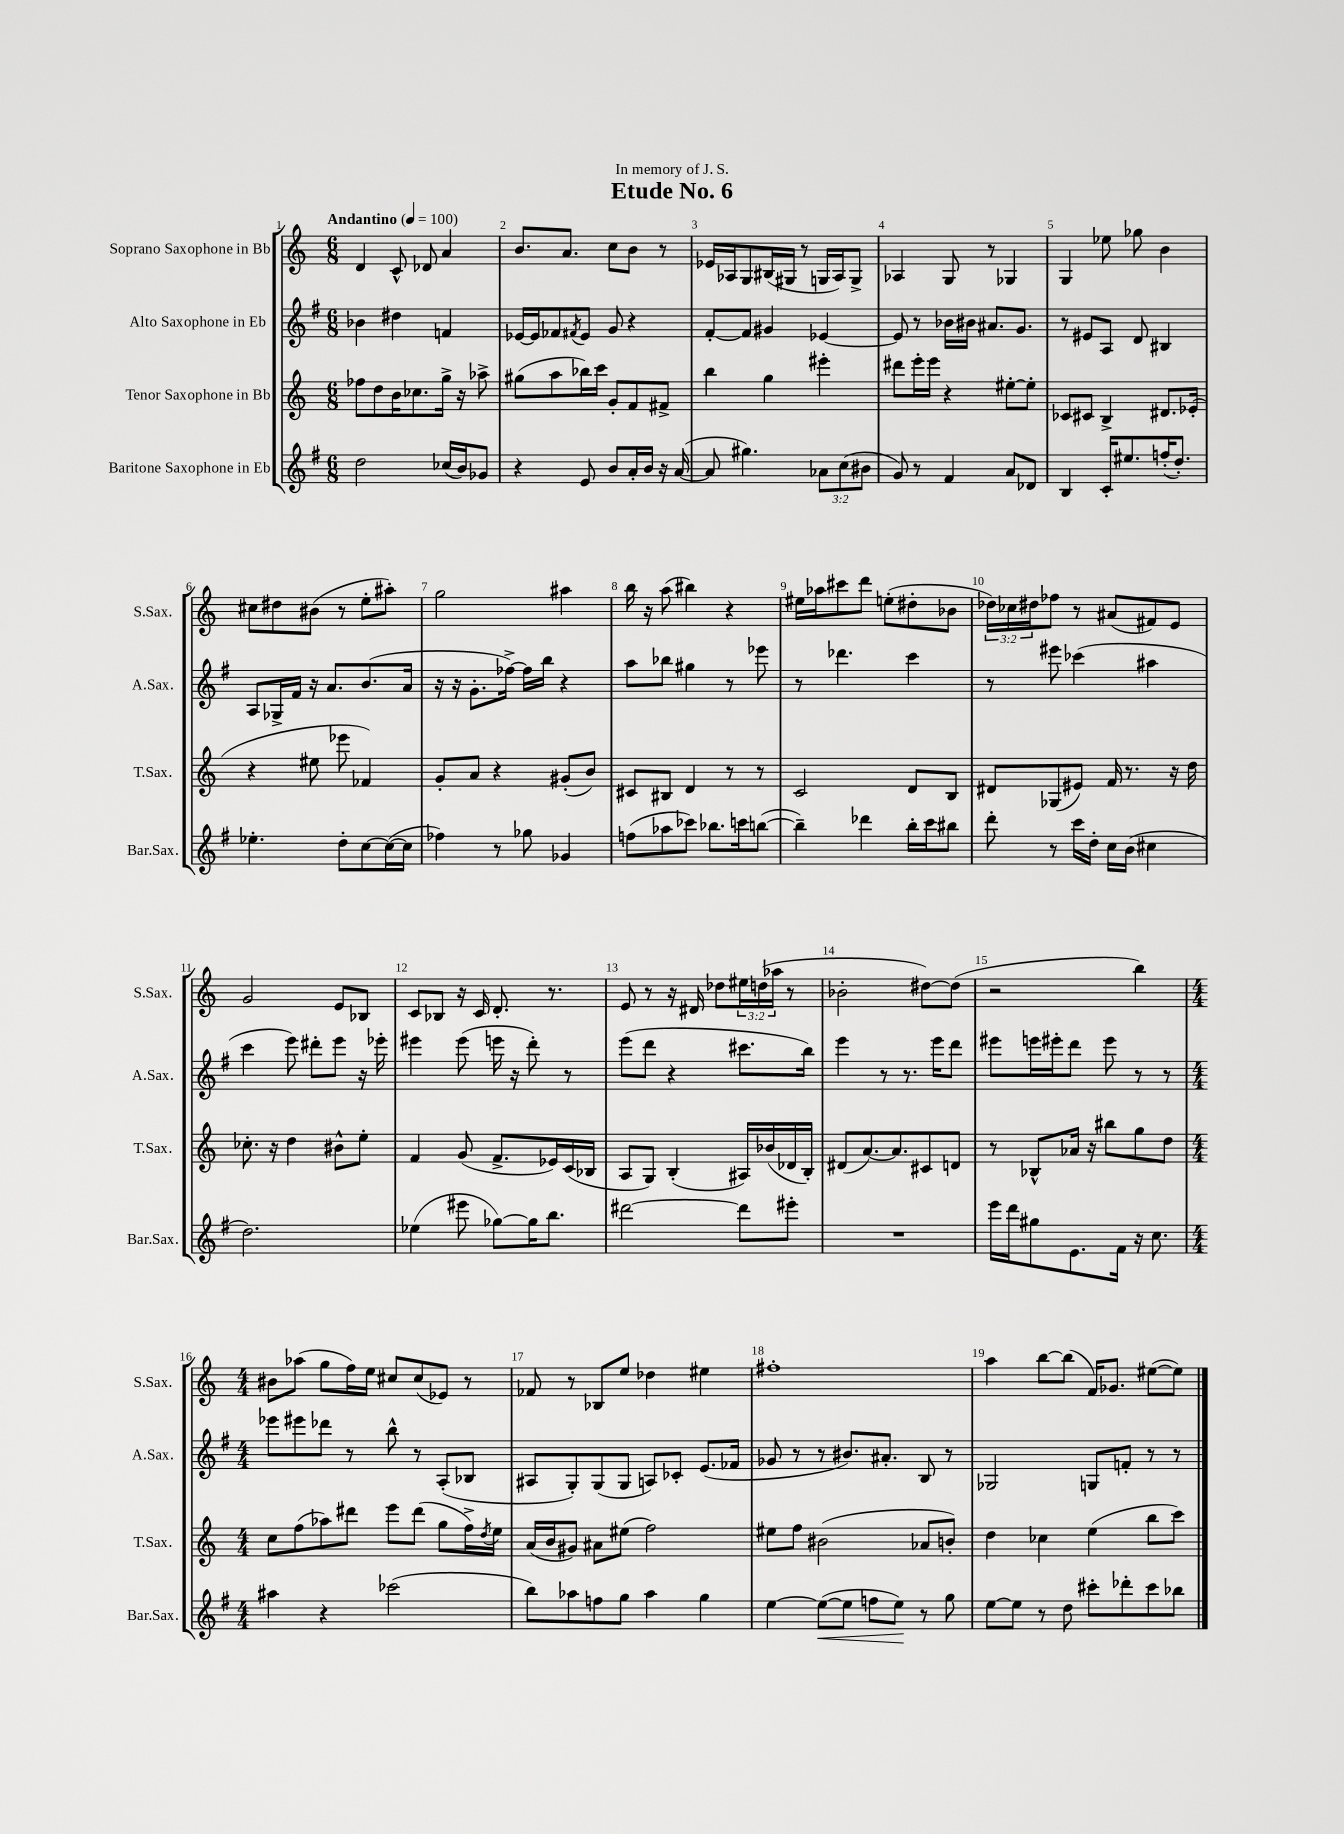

**kern	**kern	**kern	**kern
*staff4	*staff3	*staff2	*staff1
*clefG2	*clefG2	*clefG2	*clefG2
*k[f#]	*k[]	*k[f#]	*k[]
*M6/8	*M6/8	*M6/8	*M6/8
*MM100	*MM100	*MM100	*MM100
2dd	8ff-	4b-	4d
.	8dd	.	.
.	16b	4dd#	8c^^
.	8.cc-	.	.
.	.	.	8d-
(16cc-	16gg^	4f	4a
16b)	16r	.	.
8g-	8aa-^	.	.
=	=	=	=
4r	(8gg#	[16e-	8.b
.	.	16e-]	.
.	8aa	8f-	.
.	.	.	8.a
.	.	8qf#	.
8e	16bb-)	8e-	.
.	16ccc	.	.
8b	8g'	8g	8cc
16a'	8f	4r	8b
16b	.	.	.
16r	8f#^	.	8r
([16a	.	.	.
=	=	=	=
8a]	4bb	[8f#'	16e-
.	.	.	16A-
4.gg#)	.	8f#]	8G
.	4gg	4g#	(16B#
.	.	.	16G#
.	.	.	8r
12a-	4eee#'	[4e-	16G
.	.	.	16A-)
(12cc	.	.	.
.	.	.	8G^
12b#	.	.	.
=	=	=	=
8g)	8ddd#	8e-]	4A-
8r	16eee'	8r	.
.	16eee	.	.
4f#	4r	16b-	8G
.	.	16b#	.
.	.	8.a#	8r
8a	[8ee#'	.	4G-
.	.	8.g	.
8d-	8ee#']	.	.
=	=	=	=
4B	8c-	8r	4G
.	8c#	8e#	.
16c'	4B^	8A	8ee-
8.ee#	.	.	.
.	.	8d	8gg-
(16ff'	8.d#	4B#	4b
8.dd')	.	.	.
.	(16e-'	.	.
=	=	=	=
4.ee-'	4r	8A	8cc#
.	.	16G-^	8dd#
.	.	16f#	.
.	8ee#	16r	(8b#
.	.	8.a	.
8dd'	8eee-	.	8r
[8cc	4f-)	(8.b	8ee'
(16cc_	.	.	8aa#')
16cc]	.	16a	.
=	=	=	=
4ff-)	8g'	16r	2gg
.	.	16r	.
.	8a	8.g'	.
8r	4r	.	.
.	.	[16ff-^)	.
8gg-	.	16ff-]	.
.	.	16bb	.
4g-	(8g#'	4r	4aa#
.	8b)	.	.
=	=	=	=
(8ff	8c#	8aa	16bb
.	.	.	16r
8aa-	8B#	8bb-	(8aa
8ccc-)	4d	4gg#	4bb#)
8.bb-	.	.	.
.	8r	8r	4r
16ccc	.	.	.
([8bb	8r	8eee-	.
=	=	=	=
4bb~])	2c	8r	16ee#
.	.	.	16aa-
.	.	4.ddd-	8ccc#
4ddd-	.	.	8ddd
.	.	.	(8ee'
16bb'	8d	4ccc	8dd#'
16ccc	.	.	.
8bb#	8B	.	8b-
=	=	=	=
8ddd'	8d#	8r	24dd-)
.	.	.	24cc-
.	.	.	24dd#
8r	(8G-	8eee#	8ff-
16ccc	8e#)	(4ccc-	8r
16dd'	.	.	.
16cc	16f	.	(8a#
(16b	8.r	.	.
4cc#	.	4aa#	8f#)
.	16r	.	8e
.	16dd	.	.
=	=	=	=
2.dd)	8.cc-'	4ccc	2g
.	16r	.	.
.	4dd	8eee)	.
.	.	8ddd#'	.
.	8b#^^	8eee	8e
.	8ee'	16r	8B-
.	.	16eee-'	.
=	=	=	=
(4ee-	4f	4eee#	8c
.	.	.	8B-
8eee#	(8g	(8eee#	16r
.	.	.	16c
[8gg-)	8.f^	16eee	8.d'
.	.	16r	.
16gg-]	.	8ddd')	.
8.bb	16e-)	.	8.r
.	(16c	8r	.
.	16B-	.	.
=	=	=	=
[2ddd#	8A	(8eee	8e
.	8G)	8ddd	8r
.	(4B'	4r	16r
.	.	.	16d#
.	.	.	8dd-
8ddd#]	16A#)	8.ccc#	24ee#
.	.	.	(24dd
.	(16b-	.	.
.	.	.	24aa-
8eee#'	16d-	.	8r
.	16B')	16bb)	.
=	=	=	=
2.r	(8d#	4eee	2b-'
.	[8.a)	.	.
.	.	8r	.
.	8.a]	.	.
.	.	8.r	.
.	8c#	.	[8dd#)
.	.	16eee	.
.	8d	8ddd	(8dd#]
=	=	=	=
16eee	8r	8eee#	2r
16ddd	.	.	.
8gg#	8B-^^	16eee	.
.	.	16eee#'	.
8.e	16a-	8ddd	.
.	16r	.	.
.	8bb#	8eee#	.
16f#	.	.	.
16r	8gg	8r	4bb)
8.cc	.	.	.
.	8dd	8r	.
=	=	=	=
*M4/4	*M4/4	*M4/4	*M4/4
4aa#	8cc	8eee-	8b#
.	(8ff	8eee#	(8aa-
4r	8aa-)	8ddd-	8gg
.	8ddd#	8r	16ff)
.	.	.	16ee
(2ccc-	8eee	8bb^^	8cc#
.	(8ddd#	8r	(8cc#
.	8gg	(8A'	8e-)
.	16ff^)	8B-	8r
.	8qdd	.	.
.	16ee	.	.
=	=	=	=
8bb)	(16a	8A#	8f-
.	16b	.	.
8aa-	8g#)	8G')	8r
8ff	8a#	(8G	8B-
8gg	(8ee#	8G	8ee
4aa-	2ff)	8A)	4dd-
.	.	8c-'	.
4gg	.	(8.e	4ee#
.	.	16f-	.
=	=	=	=
[4ee	8ee#	8g-	1ff#'
.	8ff	8r	.
(8ee_	(2b#	8r	.
8ee]	.	8.b#)	.
8ff	.	.	.
.	.	8.a#'	.
8ee)	.	.	.
8r	8a-	8B	.
8gg	8b')	8r	.
=	=	=	=
[8ee	4dd	2G-	4aa
8ee]	.	.	.
8r	4cc-	.	[8bb
8dd	.	.	(8bb]
8ccc#'	(4ee	8G	16f)
.	.	.	8.g-
8ddd-'	.	8f'	.
8ccc#	8bb	8r	([8ee#
8bb-	8ccc)	8r	8ee#])
==	==	==	==
*-	*-	*-	*-
